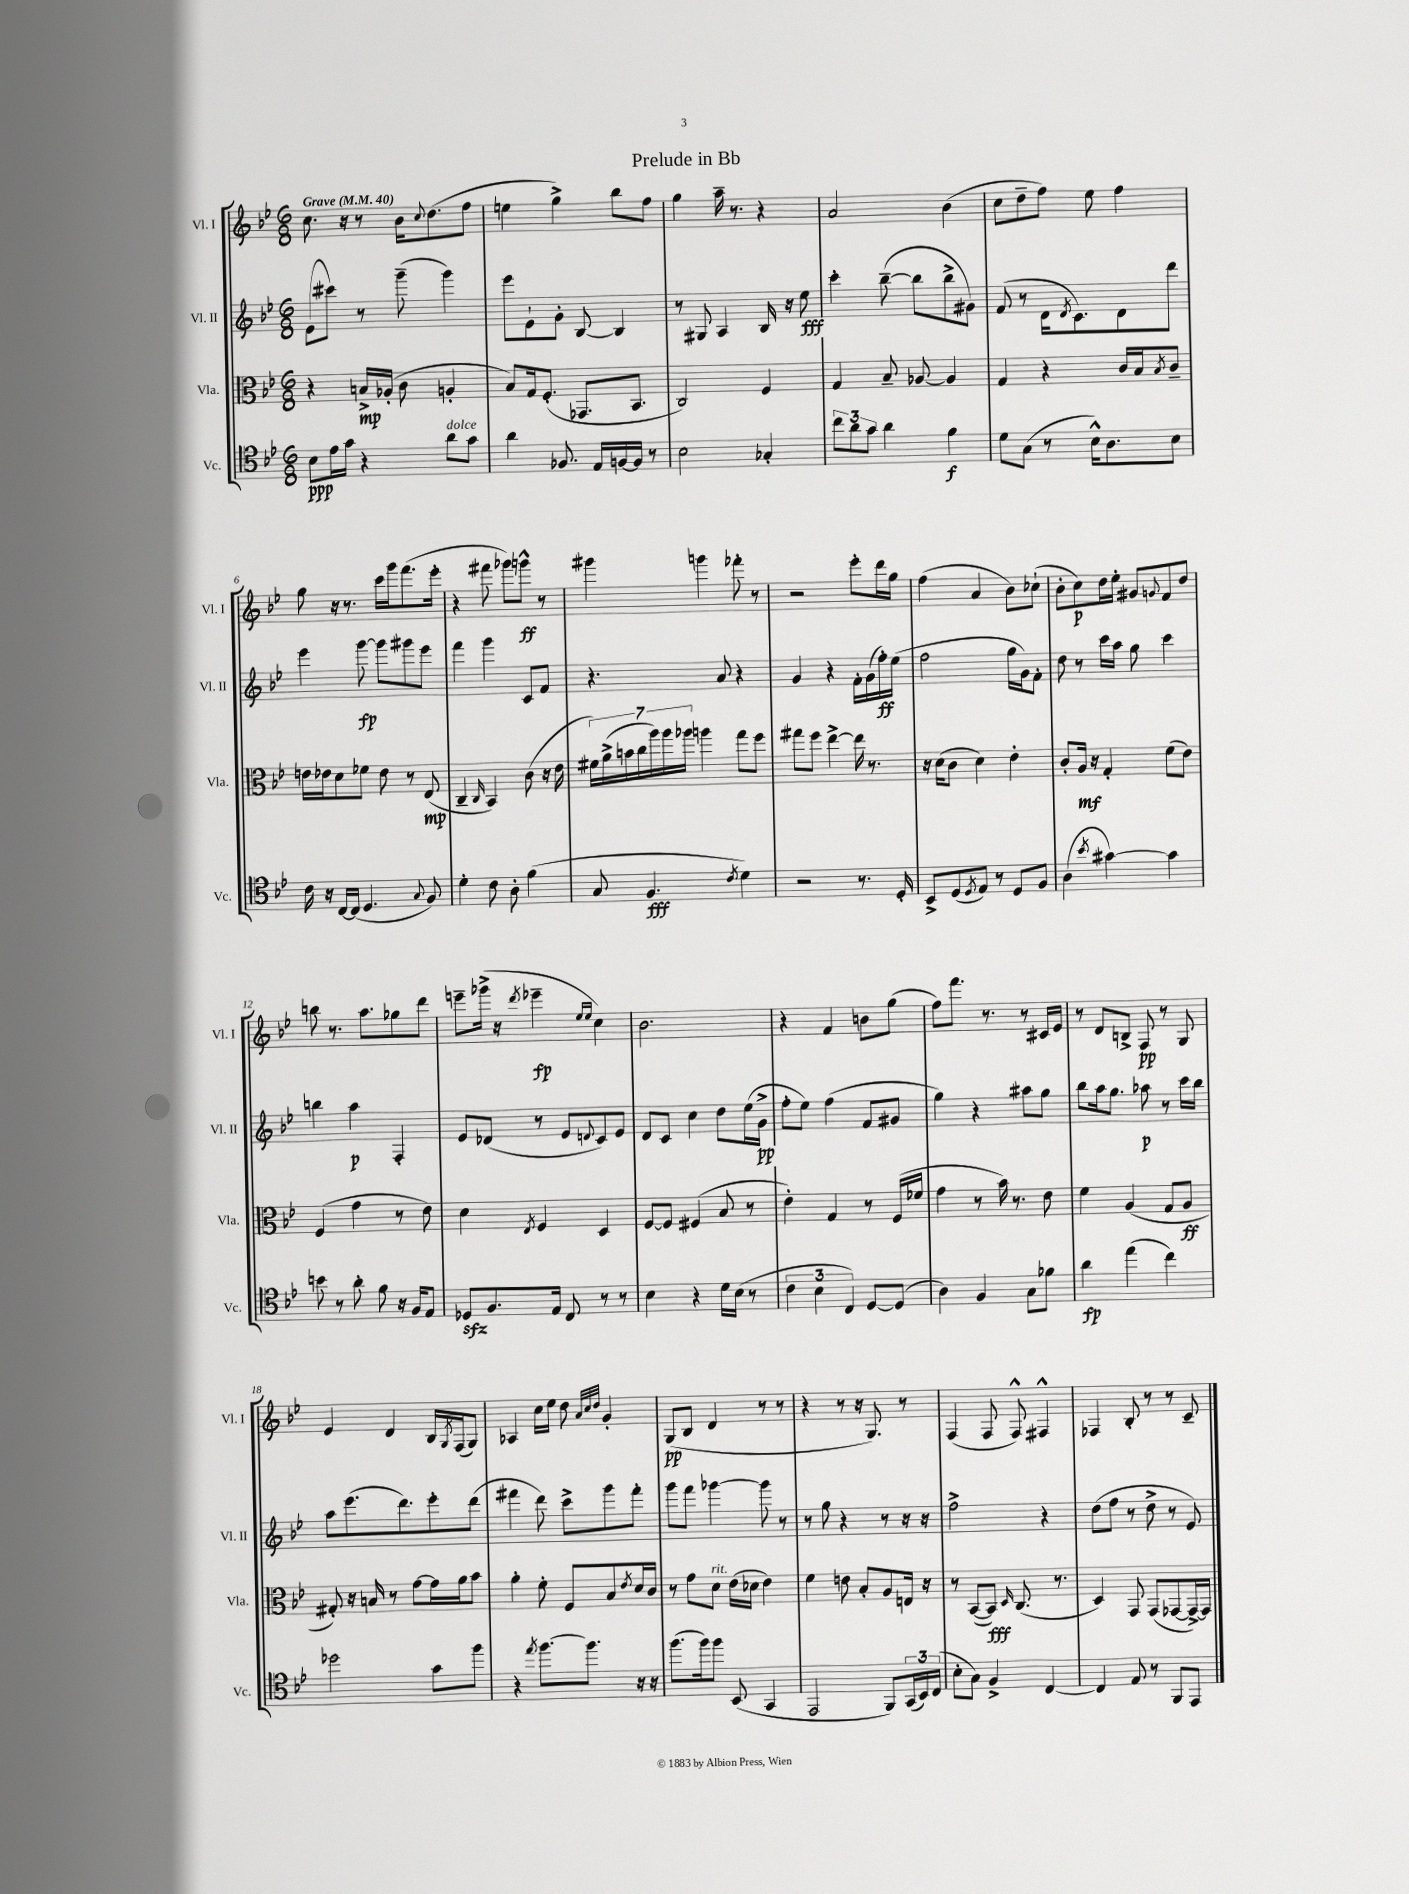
\header { title = "Prelude in Bb" }
<<
\new StaffGroup <<
\new Staff = "s0" \with { instrumentName = "Vl. I" shortInstrumentName = "Vl. I" } {
    \clef treble \key bes \major \numericTimeSignature \time 6/8 \tempo "Grave" 4 = 40
    c''8. r16 r8 bes'16 \appoggiatura { c''8 } d''8.( f''8 |
    e''4 g''4->) bes''8 f''8 |
    g''4 a''16-- r8. r4 |
    a'2 bes'4( |
    c''8 d''8-- f''8) ees''8 f''4 |
    g''8 r16 r8. c'''16 g'''16 f'''8.( ees'''16-. |
    r4 fis'''8 ges'''8) g'''8-^\ff r8 |
    gis'''4 g'''4 fes'''8-. r8 |
    r2 ees'''8-. d'''16 g''16 |
    f''4( a'4 bes'8) ces''8-!( |
    bes'8-. c''8\p) d''16 ees''16-. gis'8 \appoggiatura { g'8 } f'8 d''8 |
    b''8 r8. a''8. ges''8 d'''8 |
    e'''8-- ges'''16->( r16 \acciaccatura { d'''8 } ees'''4--\fp \grace { ees''16 ees''16 } c''4) |
    bes'2. |
    r4 f'4 b'8 g''8( |
    f''8) f'''8. r8. r8 cis'16 ees'16 |
    r8 d'8 b8-> f8\pp r8 g8 |
    ees'4 d'4 bes16 \acciaccatura { g8 } f16( g8) |
    aes4 c''16 ees''16 d''8 \grace { a'32 c''32 d''32 } g'4-. |
    g8\pp( bes8 d'4 r8 r8 |
    r4 r8 r16 g8.) r8 |
    f4( f8 f8-^) fis4-^ |
    fes4 bes8-. r8 r8 c'8-- \bar "|." |
}
\new Staff = "s1" \with { instrumentName = "Vl. II" shortInstrumentName = "Vl. II" } {
    \clef treble \key bes \major \numericTimeSignature \time 6/8
    ees'8( cis'''8) r8 g'''8--( g'''4) |
    ees'''8 ees'8-! g'8-. bes8~ bes4 |
    r8 gis8 a4 bes16 r16 ees''8\fff |
    c'''4-. bes''8~--( bes''8 bes''8-> gis'8) |
    f'8( r8 d'16 \acciaccatura { d'8 } c'8.) d'8 d'''8 |
    ees'''4 g'''8~\fp g'''8 gis'''8 ees'''8 |
    f'''4 g'''4 c'8 f'8 |
    r4. a'8 r4 |
    g'4 r4 f'16-. g'16( f''16-.\ff) ees''16( |
    f''2 g''16 g'16) f'8-. |
    d''8 r8 c'''16 a''16 g''8 c'''4 |
    b''4 a''4\p f4-. |
    ees'8 des'8( r8 ees'8 \appoggiatura { d'8 } c'8) ees'8 |
    d'8 c'8 c''4 d''8 ees''16( g'16->\pp |
    f''8-. ees''8) f''4( f'8 gis'8 |
    g''4) r4 ais''8 g''8 |
    bes''8 a''16 g''8. aes''8\p r8 c'''16 bes''16 |
    a''8 ees'''8.( d'''8.) ees'''8-. d'''8( |
    fis'''4 d'''8) c'''8-> g'''8 fis'''8-. |
    g'''8 f'''8 ges'''4~ ges'''8 r8 |
    r8 g''8 r4 r8 r16 r16 |
    f''2-> r4 |
    d''8( f''8 r8 d''8-> r8 ees'8) \bar "|." |
}
\new Staff = "s2" \with { instrumentName = "Vla." shortInstrumentName = "Vla." } {
    \clef alto \key bes \major \numericTimeSignature \time 6/8
    r4 b16->\mp aes16-.( c'8 a4-. |
    bes8) g16 f8.-.( ges,8. bes,8. |
    c2) f4 |
    g4 bes8-- aes8~ aes4 |
    g4 r4 c'16 bes16 \acciaccatura { bes8 } c'8-- |
    e'16 ees'16 d'8 fes'8 ees'8 r8 ees8\mp( |
    c4-- \grace { c16 } bes,4) c'8( r16 ees'16 |
    \tuplet 7/4 { fis'16) a'16->( b'16 c''16 a''16) a''16 aes''16 } a''4 g''8 f''8 |
    gis''8 f''8 ees''4~-> ees''16 r8. |
    r16 d'16( c'8 d'4) ees'4-. |
    c'8-. a16\mf r16 g4-. f'8( ees'8) |
    f4( g'4 r8 ees'8) |
    d'4 \acciaccatura { ees8 } f4 d4 |
    f8~ f8 fis4( bes8 r8 |
    ees'4-.) g4 r8 f16( fes'16 |
    g'4 r8 bes'16) r8. ees'8 |
    f'4 a4( g8 a8\ff |
    gis8-.) r16 b16 r8 g'8~ g'16 a'16 bes'8 |
    a'4-. f'8-. f8 bes8 \acciaccatura { ees'8 } d'16 c'16 |
    r8 g'8 d'8^\markup { \italic "rit." } ees'16( des'16 ees'4) |
    f'4 e'8 bes8-. a8 e16 r16 |
    r8 bes,8~( bes,8\fff) \grace { d16 } c8.( r8. |
    d4) g,8 g,8( ges,8~ ges,16~->) ges,16 \bar "|." |
}
\new Staff = "s3" \with { instrumentName = "Vc." shortInstrumentName = "Vc." } {
    \clef tenor \key bes \major \numericTimeSignature \time 6/8
    bes8\ppp ees'16 g'16 r4 a'8^\markup { \italic "dolce" } g'8 |
    a'4 fes8. ees16 f16~ f16 r8 |
    bes2 ges4-. |
    \tuplet 3/2 { c''8 a'8 g'8 } a'4 f'4\f |
    d'8 g8( r8 bes16-^) a8. bes8 |
    c'16 r16 c16~ c16( d4. \appoggiatura { g8 } f8) |
    d'4-. c'8 a8-. f'4( |
    g8 f4.\fff \acciaccatura { c'8 } d'4) |
    r2 r8. d16-. |
    bes,8-> d8( \acciaccatura { d8 } ees8) r8 d8 f8 |
    a4( \acciaccatura { bes'8 } gis'4~) gis'4 |
    b'8 r8 a'8-. f'8 r16 f16 ees8 |
    des8\sfz f8. ees16 c8 r8 r8 |
    bes4 r4 d'16 bes16( r8 |
    \tuplet 3/2 { c'4 bes4 c4) } d8~ d8( |
    a4) f4 g8 fes'8 |
    a'4\fp ees''4( c''4) |
    des''2 g'8 f''8 |
    r4 \acciaccatura { ees''8 } f''8.~ f''8. r16 r16 |
    f''8.( f''16) f''8 bes,8( g,4 |
    ees,2 f,8) \tuplet 3/2 { g,16( bes,16) c16( } |
    bes8-. g8) f4-> c4~ |
    c4 ees8 r8 f,8 ees,8 \bar "|." |
}
>>
>>
